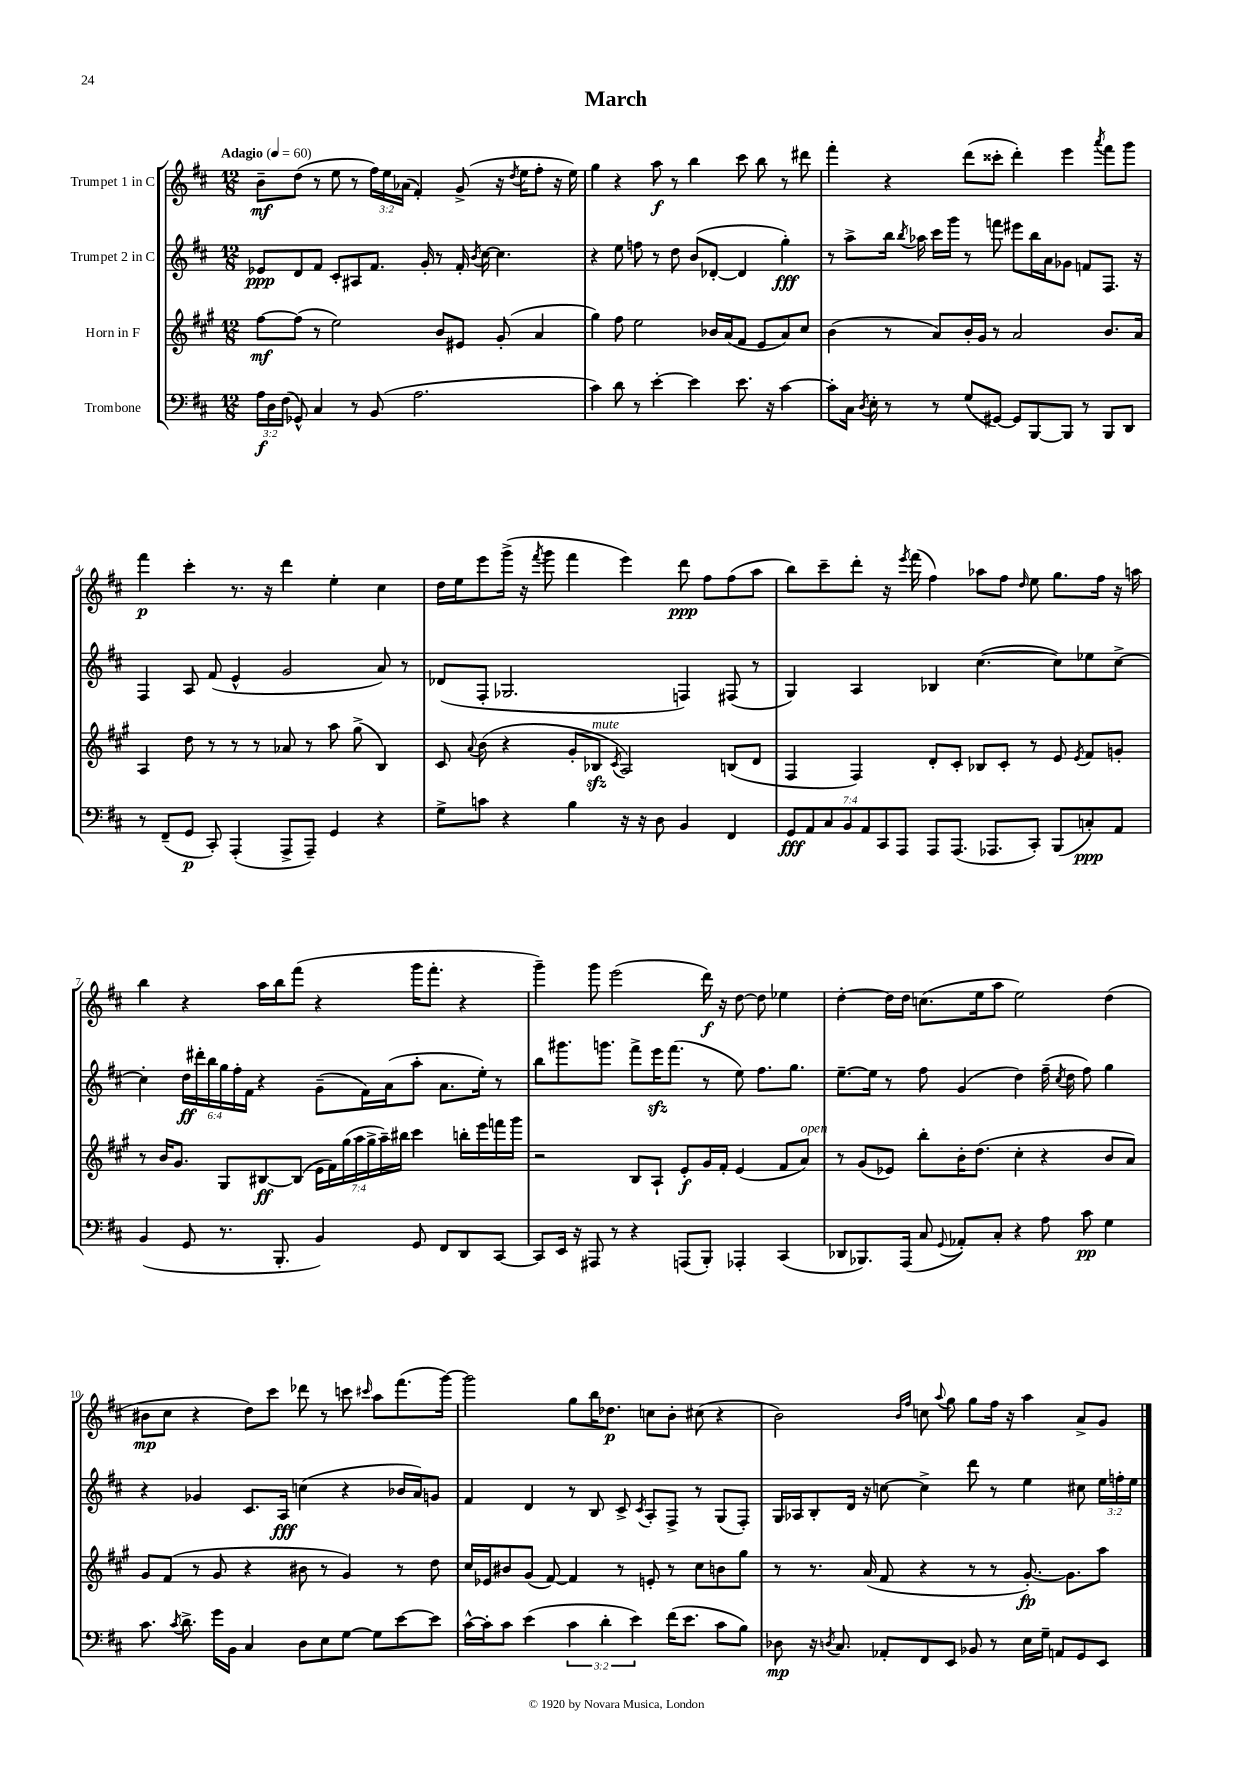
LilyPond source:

\header { title = "March" }
<<
\new StaffGroup <<
\new Staff = "s0" \with { instrumentName = "Trumpet 1 in C" } {
    \clef treble \key d \major \numericTimeSignature \time 12/8 \override Staff.TupletNumber.text = #tuplet-number::calc-fraction-text \tempo "Adagio" 4 = 60
    \autoBeamOff b'8[--\mf d''8]( r8 e''8 r8 \tuplet 3/2 { fis''16[) e''16 aes'16]( } fis'4-.) g'8->( r16 \acciaccatura { d''8 } e''16[ fis''8]-. r16 e''16) |
    g''4 r4 a''8\f r8 b''4 cis'''8 b''8 r8 dis'''8 |
    fis'''4-. r4 d'''8[( cisis'''8]-. d'''4-.) e'''4 \acciaccatura { a'''8 } fis'''8[ g'''8] |
    fis'''4\p cis'''4-. r8. r16 d'''4 e''4-. cis''4 |
    d''16[ e''16 e'''8 g'''16]->( r16 \acciaccatura { fis'''8 } g'''8 fis'''4 e'''4) d'''8\ppp fis''8[ fis''8( a''8] |
    b''8[) cis'''8-- d'''8]-. r16 \acciaccatura { e'''8 } fis'''16( fis''4) aes''8[ fis''8] \grace { d''16 } e''8 g''8.[ fis''16] r16 a''16 |
    b''4 r4 a''16[ b''16 fis'''8]( r4 g'''16[ fis'''8.]-. r4 |
    g'''4--) g'''8 e'''2( d'''16\f) r16 d''8~ d''8 ees''4 |
    d''4~-. d''16[ d''16] c''8.[( e''16 a''8] e''2) d''4( |
    bis'8[\mp cis''8] r4 d''8[) cis'''8] des'''8 r8 c'''8 \grace { cis'''16 } a''8[ fis'''8.( g'''16]~) |
    g'''2 g''8[ b''16 des''8.]\p c''8[ b'8]-. cis''8( r4 |
    b'2) \grace { b'16[ fis''16] } c''8 \appoggiatura { a''8 } g''8 g''8[ fis''16] r16 a''4 a'8[-> g'8] \bar "|." |
}
\new Staff = "s1" \with { instrumentName = "Trumpet 2 in C" } {
    \clef treble \key d \major \numericTimeSignature \time 12/8 \override Staff.TupletNumber.text = #tuplet-number::calc-fraction-text
    \autoBeamOff ees'8[\ppp d'8 fis'8] cis'8[-. ais8 fis'8.] g'16-. r8 fis'16-. \acciaccatura { b'8 } cis''16~ cis''4. |
    r4 e''8 f''8 r8 d''8 b'8[( des'8]~-. des'4 g''4-.\fff) |
    r8 a''8[-> b''16] \acciaccatura { b''8 } aes''16 cis'''16[ g'''16] r8 f'''8 eis'''8[ b''16 a'16 ges'8] f'8[ fis8.] r16 |
    fis4 a8 fis'8( e'4-^ g'2 a'8) r8 |
    des'8[( fis8]-. ges2. f4) fis8( r8 |
    g4) a4 bes4 cis''4.~( cis''8[) ees''8 cis''8]~-> |
    cis''4-. \tuplet 6/4 { d''16[\ff dis'''16-. b''16 g''16 fis''16-. fis'16] } r4 g'8[--( fis'16) a'16( a''8]-. a'8.[ e''16]-.) r8 |
    b''8[ gis'''8. g'''8.] fis'''8[-> e'''16\sfz fis'''8.]( r8 e''8) fis''8.[ g''8.] |
    e''8.[~-- e''16] r8 fis''8 g'4( d''4) fis''16--( \acciaccatura { cis''8 } d''16 fis''8) g''4 |
    r4 ges'4 cis'8.[ a16]\fff c''4( r4 bes'16[ a'16) g'8] |
    fis'4 d'4 r8 b8 cis'8-> \acciaccatura { cis'8 } a8[-. fis8]-> r8 g8[( fis8]-.) |
    g16[ aes16 b8-. d'16] r16 c''8~ c''4-> d'''8 r8 e''4 cis''8 \tuplet 3/2 { e''16[ f''16-. e''16] } \bar "|." |
}
\new Staff = "s2" \with { instrumentName = "Horn in F" } {
    \clef treble \key a \major \numericTimeSignature \time 12/8 \override Staff.TupletNumber.text = #tuplet-number::calc-fraction-text
    \autoBeamOff fis''8[~\mf fis''8]( r8 e''2) b'8[ eis'8] gis'8-.( a'4 |
    gis''4) fis''8 e''2 bes'16[ a'16( fis'8] e'8[ a'8) cis''8] |
    b'4( r8 a'8[) b'16-. gis'16] r8 a'2 b'8.[ a'16] |
    a4 d''8 r8 r8 r8 aes'8 r8 a''8 gis''8->( b4) |
    cis'8 \appoggiatura { a'8 } b'8( r4 gis'8[-. bes8]\sfz^\markup { \italic "mute" } \acciaccatura { cis'8 } a2) b8[( d'8] |
    fis4 fis4) d'8[-. cis'8]-. bes8[ cis'8]-. r8 e'8 \acciaccatura { e'8 } fis'8[ g'8]-. |
    r8 b'16[ gis'8.] gis8[ bis8~\ff bis8]( \tuplet 7/4 { e'16[ fis'16) gis''16( a''16 gis''16-> a''16--) bis''16] } cis'''4 b''16[-. e'''16 f'''16 gis'''16] |
    r2 b8[ a8]-! e'8[-.\f gis'16 fis'16]-. e'4( fis'8[ a'8]^\markup { \italic "open" }) |
    r8 gis'8[( ees'8]) b''8[-. b'16-. d''8.]( cis''4-. r4 b'8[ a'8]) |
    gis'8[ fis'8]( r8 gis'8 r4 bis'8 r8 gis'4) r8 d''8 |
    cis''16[ ees'16 bis'8 gis'8]( fis'8~) fis'4 r8 e'8-. r8 cis''8[ b'8 gis''8] |
    r8 r8. a'16( fis'8 r4 r8 r8 gis'8.~-.\fp) gis'8.[ a''8] \bar "|." |
}
\new Staff = "s3" \with { instrumentName = "Trombone" } {
    \clef bass \key d \major \numericTimeSignature \time 12/8 \override Staff.TupletNumber.text = #tuplet-number::calc-fraction-text
    \autoBeamOff \tuplet 3/2 { a16[\f d16 fis16]( } ges,8-^) cis4 r8 b,8( a2. |
    cis'4) d'8 r8 e'4~-. e'4 e'8. r16 cis'4~ |
    cis'8[-. cis16] \acciaccatura { d8 } e16-. r8 r8 g8[( gis,8]~) gis,8[ b,,8~ b,,8] r8 b,,8[ d,8] |
    r8 fis,8[--( g,8]\p cis,8-.) a,,4-.( a,,8[-> a,,8]--) g,4 r4 |
    g8[-> c'8] r4 b4 r16 r16 d8 b,4 fis,4 |
    \tuplet 7/4 { g,8[\fff a,8 cis8 b,8 a,8 cis,8 a,,8] } a,,8[ a,,8.]( aes,,8.[ cis,8]-.) b,,8[( c8-.\ppp) a,8] |
    b,4( g,8 r8. b,,8.-. b,4) g,8 fis,8[ d,8 cis,8]~ |
    cis,8[ e,16] r16 ais,,8 r8 r4 a,,8[( b,,8]-.) aes,,4-. cis,4( |
    des,8[ bes,,8.) a,,16]( cis8 \appoggiatura { g,8 } aes,8[-.) cis8]-. r4 a8 cis'8\pp g4 |
    cis'8. \acciaccatura { cis'8 } d'8.-> g'16[ b,16] cis4 d8[ e8 g8]~ g8[ e'8~ e'8] |
    cis'16[~-^ cis'16-. cis'8] e'4( \tuplet 3/2 { cis'4 d'4-. e'4) } fis'16[( e'8.] cis'8[ b8]) |
    des8\mp r16 \acciaccatura { d8 } cis8. aes,8[-. fis,8 e,8] bes,8 r8 e16[ g16]-- a,8[ g,8 e,8] \bar "|." |
}
>>
>>
